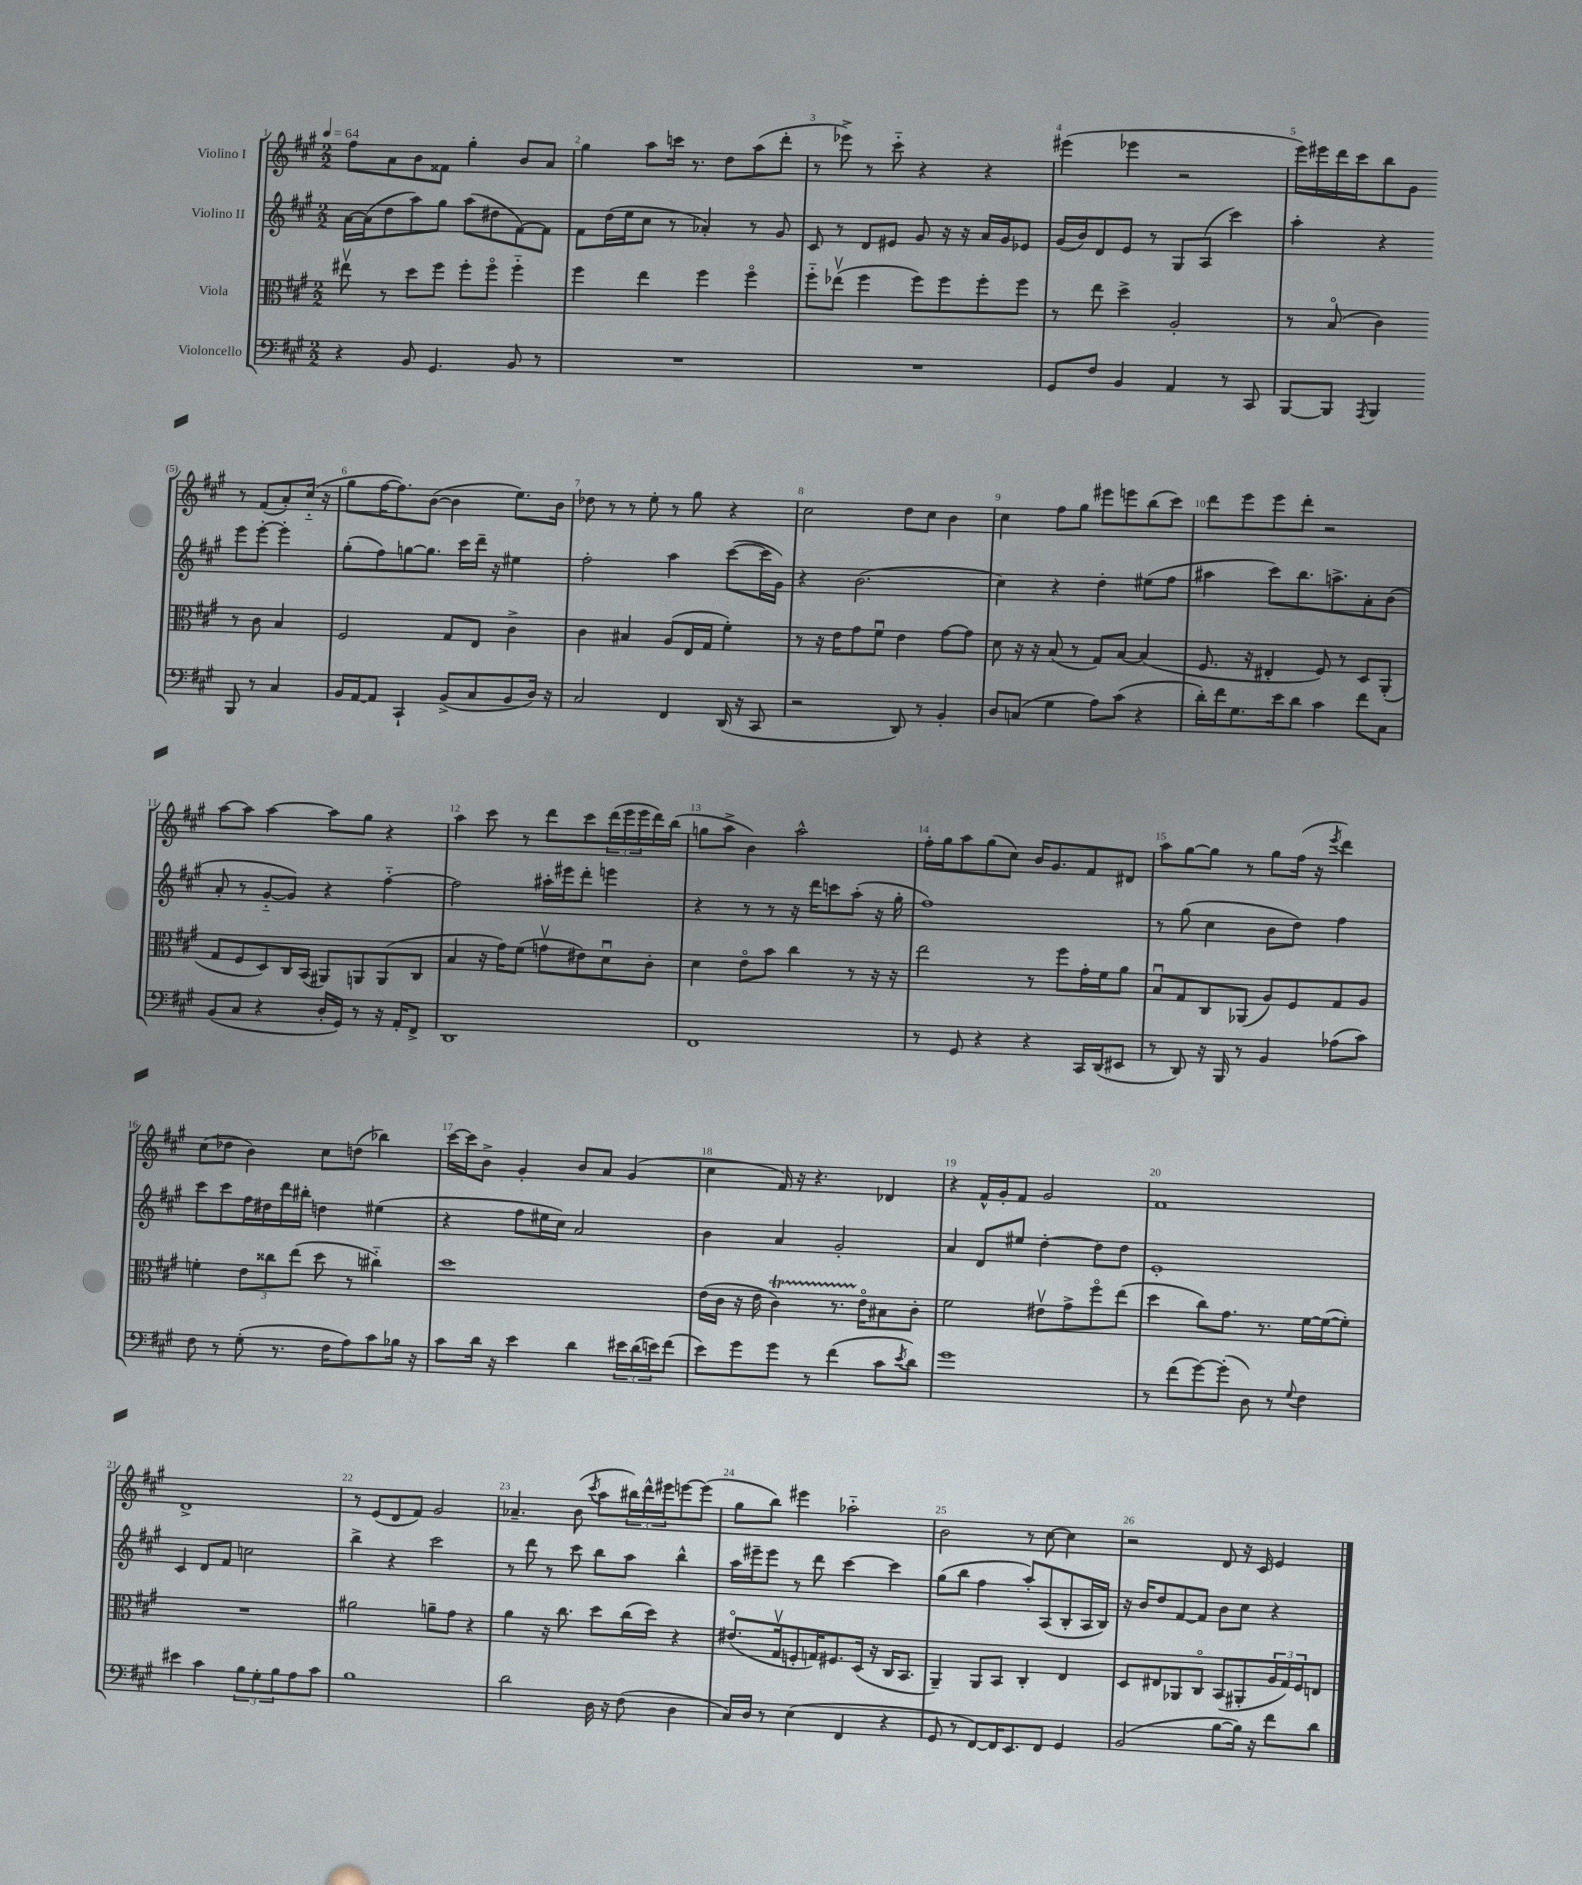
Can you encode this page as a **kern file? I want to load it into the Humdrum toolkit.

**kern	**kern	**kern	**kern
*part4	*part3	*part2	*part1
*staff4	*staff3	*staff2	*staff1
*I"Violoncello	*I"Viola	*I"Violino II	*I"Violino I
*clefF4	*clefC3	*clefG2	*clefG2
*k[f#c#g#]	*k[f#c#g#]	*k[f#c#g#]	*k[f#c#g#]
*M2/2	*M2/2	*M2/2	*M2/2
*MM64	*MM64	*MM64	*MM64
=1	=1	=1	=1
4r	8ee#Xv\	[16a\LL	8ff#\L
.	.	(16a\J]	.
.	8r	8dd\	8a\
8BB/	8dd\L	8aa\)	8b\
4.GG#/	8ff#\J	8gg#\J	8f##X\J
.	8ff#'\L	(8aa\L	4gg#'\
.	8ff#\J	8dd#X\	.
8BB/	4ff#\	[8f#\)	8b/L
8r	.	8f#\J]	8a/J
=2	=2	=2	=2
1r	4ff#\	8f#\L	4gg#\
.	.	(16dd\L	.
.	.	16ee\J	.
.	4ee\	8cc#\J	8aa\L
.	.	8r	16cccn\Jk
.	.	.	8.r
.	4ff#\	4a-X'/)	.
.	.	.	8dd\L
.	4ff#\	8r	(8aa\
.	.	8g#/	8ddd'\J
=3	=3	=3	=3
1r	8ff#\L	8c#/	8r
.	(8ee-Xv\J	8r	8eee-X^\)
.	4ff#\	8d/L	8r
.	.	8e#X/J	8ccc#\
.	8ff#\L)	8g#/	4r
.	8ff#\	16r	.
.	.	16r	.
.	8ff#'\	16a/LL	4r
.	.	16g#/J	.
.	8ff#\J	8e-X/J	.
=4	=4	=4	=4
8GG#/L	8r	(16g#/LL	(4eee#X\
.	.	16b/J)	.
8F#/J	8ee\	8d/	.
4BB/	4dd^\	8e/J	4eee-X\
.	.	8r	.
4AA/	2A'/	8G#/L	2r
.	.	(8A/J	.
8r	.	4ccc#\)	.
8CC#/	.	.	.
=5	=5	=5	=5
[8BBB/L	8r	4aa'\	16eee\LL)
.	.	.	16eee#X\
8BBB/J]	(8B/	.	16ddd\
.	.	.	16ccc#\J
8qAAA/	.	.	.
4BBB/	4c#\)	4r	8bb\
.	.	.	8g#\J
8BBB/	8r	8eee\L	8r
8r	8c#\	[8eee'\J	(8f#/L
4C#/	4B/	4eee'\]	8a'/)
.	.	.	(16cc#/Jk
.	.	.	16r
!!LO:LB:g=z
=6	=6	=6	=6
16BB/LL	2F#/	(8gg#'\L	8gg#\L
[16AA/J	.	.	.
8AA/J]	.	8ff#\)	[16ff#\K
.	.	.	8.ff#\])
4CC#`/	.	[8ggn\	.
.	.	8.gg\J]	([8b\J
(8BB^/L	8G#/L	.	4b\]
.	.	16ccc#\LL	.
8C#/	8E/J	16ddd~\JJ	.
.	.	16r	.
8BB/	4c#^\	4ee#X\	8.ee\L)
16D/Jk)	.	.	.
16r	.	.	16b\Jk
=7	=7	=7	=7
2C#/	4c#\	2ff#'\	8dd-X\
.	.	.	8r
.	4B#X/	.	8r
.	.	.	8ee'\
4FF#/	(8A/L	4aa\	8r
.	16E/L	.	8gg#\
.	16G#/JJ	.	.
(16DD/	4f#'\)	([8ccc#\L	4r
16r	.	.	.
8CC#/	.	16ccc#\L]	.
.	.	16g#\JJ)	.
=8	=8	=8	=8
2r	8r	4r	2cc#\
.	16r	.	.
.	16e\KL	.	.
.	8g#\	(2.b\	.
.	8f#u\J	.	.
8DD/)	4e\	.	8dd\L
8r	.	.	8cc#\J
4BB'/	[8g#\L	.	4b\
.	8g#\J]	.	.
=9	=9	=9	=9
8D/L	8d\	4cc#\)	4cc#\
(8Cn/J	16r	.	.
.	16r	.	.
4G#\	(8B/	4r	8ff#\L
.	8r	.	8gg#\J
8A\L)	8G#/L)	4dd'\	8eee#X\L
(8c#\J	[8B/J	.	8eeen\
4r	(4B/]	(8ee#X\L	(8bb\
.	.	8ff#\J	8ccc#\J)
=10	=10	=10	=10
16d'\LL)	8.F#/	4aa#X\	8ddd\L
16f#\J	.	.	.
8.G#\	.	.	8eee\
.	16r	.	.
.	4E#X'/	8ccc#\L)	8eee\
16e\k	.	.	.
8d\J	.	8.bb\	8ddd'\J
4c#\	8F#/)	.	2r
.	.	8.aan^\	.
.	8r	.	.
8f#\L	8D/L	8a'\	.
8C#\J	(8AA'/J	(8b\J	.
!!LO:LB:g=z
=11	=11	=11	=11
(8BB/L	8G#/L	8a'/	[8aa\L
8C#/J	8F#/	8r	8aa\J]
4r	8D/)	[8g#/L	[4aa\
.	16C#/L	8g#/J])	.
.	(16BB/JJ	.	.
16D'/LL	8AA#X/L)	4r	8aa\L]
16GG#/JJ)	.	.	.
8r	8AAn/	.	8gg#\J
16r	(8AA/	[4ff#\	4r
16AA'/KL	.	.	.
8FF#^/J	8C#/J	.	.
=12	=12	=12	=12
1DD	4B/	2ff#\]	4aa\
.	16r	.	8ccc#\
.	16g#\KL)	.	.
.	(8f#\J	.	8r
.	8gnv\L	16aa#X'\LL	8ddd\L
.	.	16eee#X\J	.
.	8e#X\)	8ddd'\J	8ccc#\
.	8du\	4eeen\	(24ddd\L
.	.	.	24eee\
.	.	.	24eee\
.	8c#'\J	.	16ddd\)
.	.	.	(16bb\JJ
=13	=13	=13	=13
1FF#	4d\	4r	8ggn\L
.	.	.	8aa^\J
.	8e\L	8r	4b\)
.	8b\J	8r	.
.	4cc#\	16r	2aa^^\
.	.	16ddd\KL	.
.	.	8cccn\	.
.	8r	(8aa'\J	.
.	16r	16r	.
.	16r	16gg#'\	.
=14	=14	=14	=14
8r	2ee\	1ff#)	16ff#'\LL
.	.	.	16gg#\J
8GG#/	.	.	8aa\
4r	.	.	(8gg#\
.	.	.	8cc#\J)
4r	8r	.	16b/KL
.	.	.	8.g#/
.	8ff#\L	.	.
16CC#/LL	16g#'\L	.	8f#/
(16DD/J	16f#\J	.	.
8EE#X/J	8a\J	.	8d#X/J
=15	=15	=15	=15
8r	8Bu/L	8r	8aa\L
8DD/)	8G#/	(8gg#\	[8gg#\
16r	8C#/	4cc#\	8gg#\J]
16BBB/	.	.	.
8r	(8AA-X/J	.	8r
4BB/	8A/L)	8b\L	8gg#\L
.	8F#/	8dd\J)	(16ff#\Jk
.	.	.	16r
.	.	.	8qeee/
(8A-X\L	8G#/	4ff#\	4ddd\)
8c#\J)	8A/J	.	.
!!LO:LB:g=z
=16	=16	=16	=16
8F#\	4fn'\	8ccc#\L	(8cc#\L
8r	.	8ccc#\	8dd-X\J
(8G#'\	12e\L	16ff#\L	4b\)
.	.	16dd#X\	.
.	12cc##X\	.	.
8.r	.	16ddd\	.
.	(12ee\J	.	.
.	.	16bb#X'\JJ	.
.	8dd\	4ddn\	8cc#\L
16F#\KL	.	.	.
8A\)	8r	.	(8ddn\J
8c#\	4cc#X\)	(4ee#X\	4bb-X\)
16B-X\Jk	.	.	.
16r	.	.	.
=17	=17	=17	=17
8c#\L	1dd	4r	[16ccc#\LL
.	.	.	16ccc#\J]
16d\Jk	.	.	8b^\J
16r	.	.	.
4e\	.	8ff#\L	4g#'/
.	.	16ee#X\L	.
.	.	16cc#\JJ)	.
4d\	.	2a/	8b/L
.	.	.	8a/J
24e#X\LL	.	.	(4g#/
(24d\	.	.	.
24en\J)	.	.	.
(8f#\J	.	.	.
=18	=18	=18	=18
8e\L)	(16e\LL	4b\	4cc#\
.	16c#\JJ	.	.
8g#\	16r	.	.
.	16e\	.	.
8g#\J	4c#t\)	4a/	16f#/)
.	.	.	16r
8r	.	.	4.r
(4f#\	8.r	2g#'/	.
.	16e\KL	.	.
8c#\L	8B#X\	.	4d-X/
8qe/	.	.	.
8d\J)	8c#'\J	.	.
=19	=19	=19	=19
1g#	2f#\	4a/	4r
.	.	8d/L	16f#^^/LL
.	.	.	16g#'/J
.	.	8ee#X/J	8f#/J
.	8e#Xv\L	[4dd'\	2g#/
.	8g#^\	.	.
.	8ff#\	8dd\L]	.
.	(8ee\J	8dd\J	.
=20	=20	=20	=20
8r	4dd\	1e'	1f#
(8f#\L	.	.	.
[8g#\)	8cc#\L)	.	.
(8g#'\J]	8.g#\J	.	.
8D\)	.	.	.
.	8.r	.	.
8r	.	.	.
8qqG#/	.	.	.
4F#\	[16f#\LL	.	.
.	(16f#\J_	.	.
.	8f#'\J])	.	.
!!LO:LB:g=z
=21	=21	=21	=21
4e#X\	1r	4c#/	1d^
4c#\	.	8d/L	.
.	.	8f#/J	.
12B\L	.	2ccn\	.
12G#'\	.	.	.
12B\	.	.	.
8A\	.	.	.
8c#\J	.	.	.
=22	=22	=22	=22
1B	2a#X\	4bb^\	8r
.	.	.	(8e/L
.	.	4r	8d/
.	.	.	8f#/J)
.	8an~\L	2ccc#\	2g#/
.	8g#\J	.	.
.	4r	.	.
=23	=23	=23	=23
2d\	4a\	8r	4.a-X~/
.	.	8ddd\	.
.	16r	8r	.
.	8.cc#\	.	.
.	.	8ccc#\	(8b\
.	.	.	8qccc#/
16D\	8dd\L	8bb\L	8aa\L
16r	.	.	.
(8F#\	(16cc#\L	8aa\J	24bb#X\L)
.	.	.	24ddd^^\
.	16dd\JJ)	.	.
.	.	.	24eee#X\J
4D\	4r	4bb^^\	[8eeen\
.	.	.	(8eee\J]
=24	=24	=24	=24
16C#/LL)	(8.e#X/L	16aa\LL	8gg#\L
16D/JJ	.	16eee#X~\J	.
8r	.	8eee#\J	8bb\J)
.	16G#v/k	.	.
(4E\	8Fn'/	8r	4eee#X\
.	16Gn/K)	8ddd\	.
.	8.F#X/	.	.
4FF#/	.	[4ccc#\	2aa-X\
.	(16D/Jk	.	.
.	16r	.	.
4r	16C#/KL	4ccc#\]	.
.	8.BB/J	.	.
=25	=25	=25	=25
8GG#/	4AA~/)	(8gg#\L	2b\
8r	.	8bb\J	.
[8FF#/L)	8AA/L	4ff#\	.
16FF#/K]	8BB/J	.	.
8.EE/	.	.	.
.	4C#'/	8aa'/L)	8r
8FF#/J	.	(8A/	[8cc#\
4GG#/	4E/	8B'/	4cc#\]
.	.	16A/L	.
.	.	16B/JJ)	.
=26	=26	=26	=26
(2BB/	8D/L	16r	2r
.	.	16b/KL	.
.	8E#X/	8dd/	.
.	8AA-X/	[8f#/	.
.	8C#/J	8f#/J]	.
[8B\L	(8BB/L	8b\L	8d/
16B\Jk])	8AA#X'/	8cc#\J	16r
16r	.	.	16c#/
8f#\L	24A/L	4r	4e/
.	24G#/)	.	.
.	24F#/J	.	.
8d\J	8En/J	.	.
==	==	==	==
*-	*-	*-	*-
